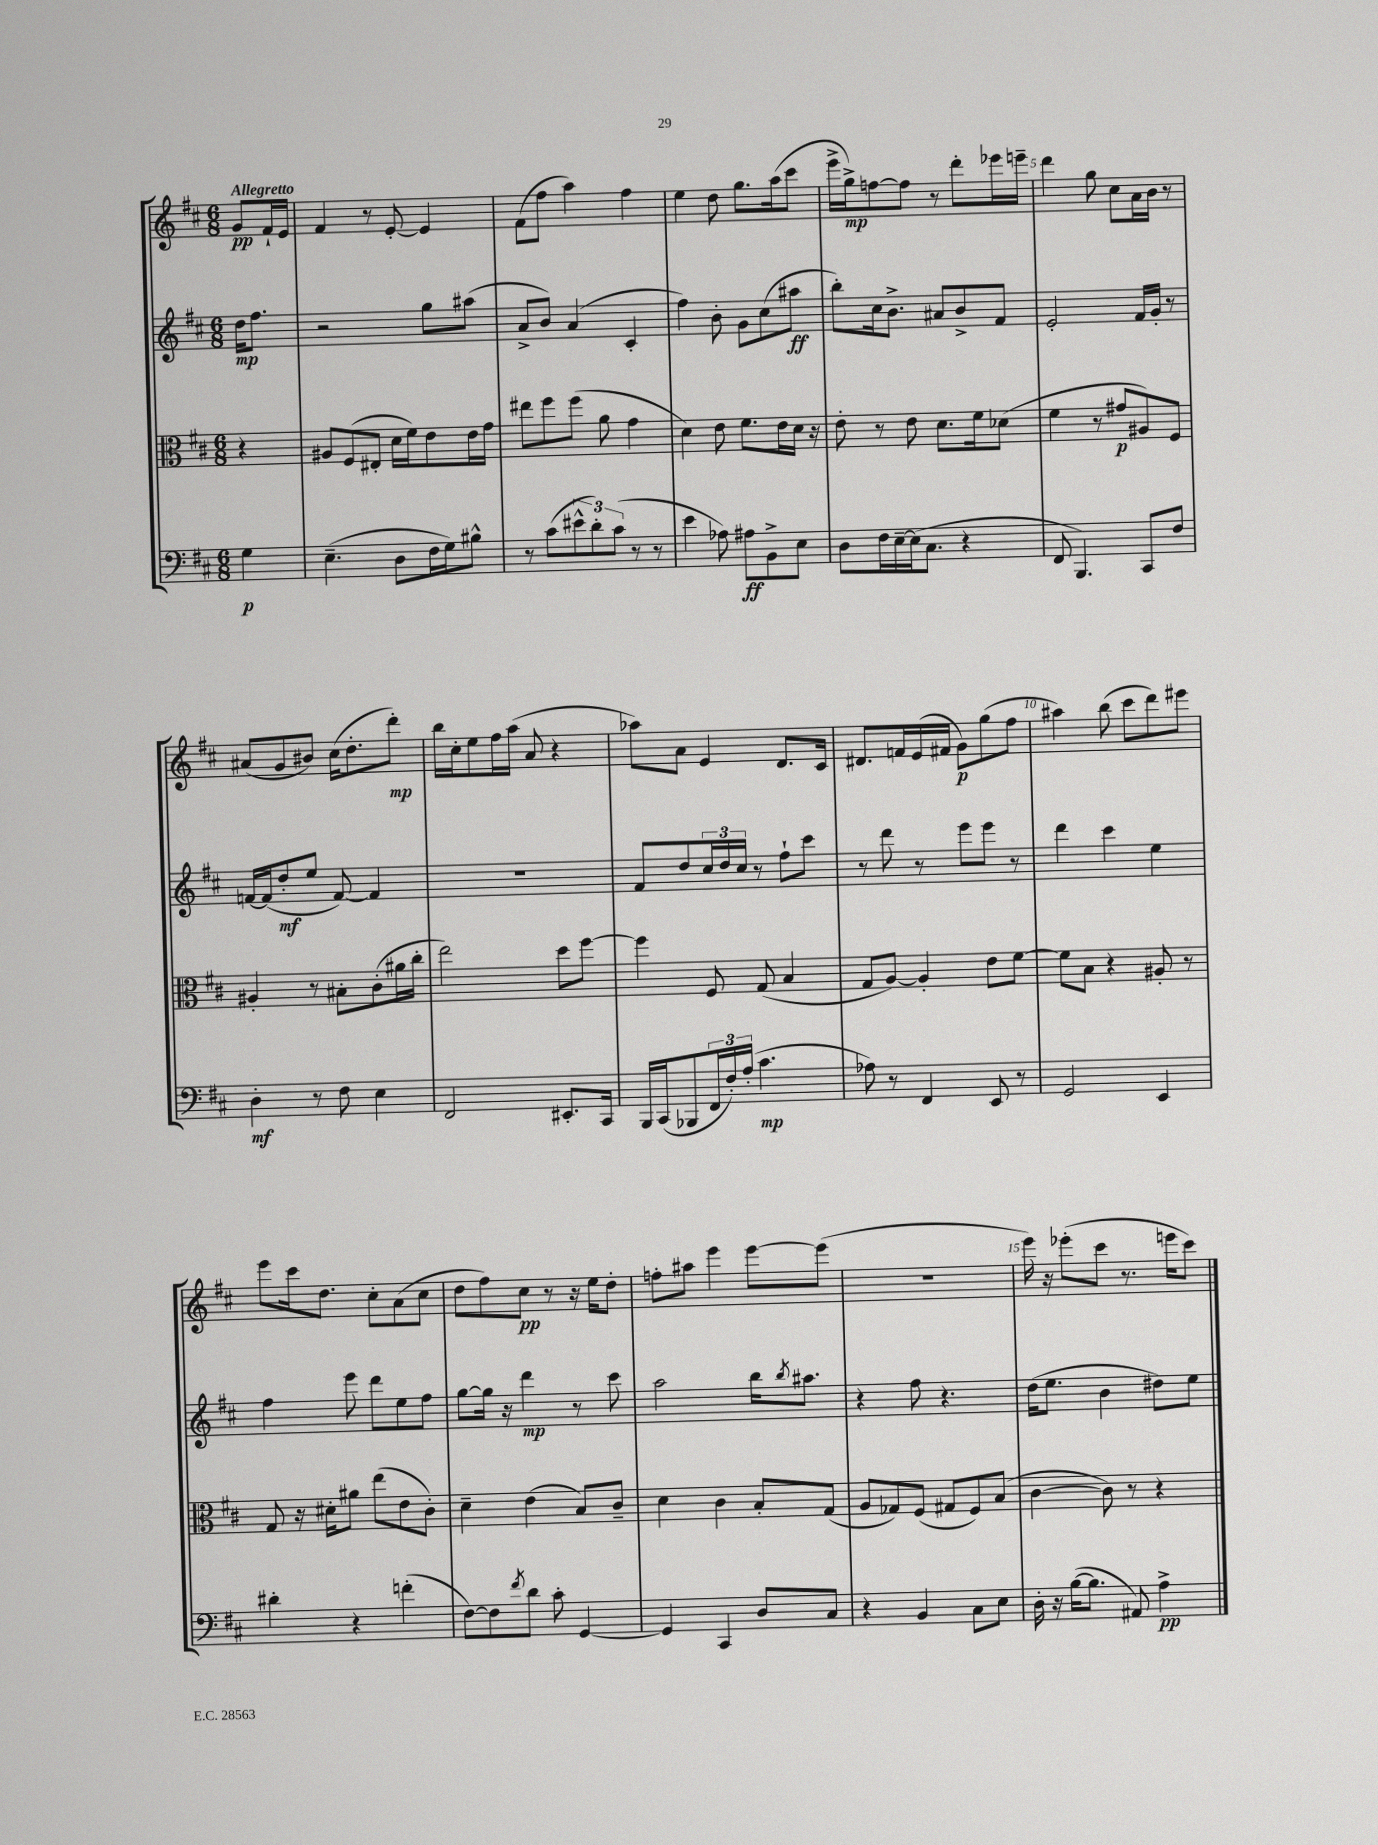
<<
\new StaffGroup <<
\new Staff = "s0" {
    \clef treble \key d \major \numericTimeSignature \time 6/8 \partial 4 \tempo "Allegretto"
    g'8\pp fis'16-! e'16 |
    fis'4 r8 e'8~-. e'4 |
    fis'8( fis''8 a''4) fis''4 |
    e''4 d''8 g''8. a''16( cis'''8 |
    e'''16-> g''16->\mp) f''8~ f''8 r8 d'''8-. ees'''16 e'''16-- |
    d'''4 g''8 cis''8 a'16 b'16 r8 |
    ais'8( g'8 bis'8) cis''16( d''8.-. d'''8-.\mp) |
    b''16 cis''16-. e''8 fis''16 a''16( a'8 r4 |
    aes''8) a'8 e'4 d'8. cis'16 |
    dis'8. f'16 e'16( fis'16 g'8\p) g''8( fis''8 |
    ais''4) b''8( cis'''8 d'''8) eis'''8 |
    e'''8 cis'''16 d''8. cis''8-. a'8( cis''8 |
    d''8 fis''8) cis''8\pp r8 r16 e''16 d''8-. |
    f''8-. ais''8 e'''4 e'''8~ e'''8( |
    R2. |
    e'''16) r16 ees'''8-.( cis'''8 r8. e'''16 cis'''8) \bar "|." |
}
\new Staff = "s1" {
    \clef treble \key d \major \numericTimeSignature \time 6/8 \partial 4
    d''16\mp fis''8. |
    r2 g''8 ais''8( |
    a'8-> b'8) a'4( cis'4-. |
    fis''4) b'8-. g'8 cis''8( ais''8\ff |
    b''8-.) cis''16 b'8.-> ais'8 b'8-> fis'8 |
    e'2-. fis'16 g'16-. r8 |
    f'16~ f'16( d''8-.\mf e''8 f'8~) f'4 |
    R2. |
    fis'8 d''8 \tuplet 3/2 { cis''16 d''16 cis''16 } r8 fis''8-! cis'''8 |
    r8 d'''8 r8 e'''8 e'''8 r8 |
    d'''4 cis'''4 e''4 |
    fis''4 e'''8 d'''8 e''8 fis''8 |
    g''8~ g''16 r16 d'''4\mp r8 cis'''8 |
    a''2 b''16 \acciaccatura { b''8 } ais''8. |
    r4 fis''8 r4. |
    d''16( e''8. b'4 dis''8) e''8 \bar "|." |
}
\new Staff = "s2" {
    \clef alto \key d \major \numericTimeSignature \time 6/8 \partial 4
    r4 |
    ais8 fis8( eis8-. d'16 fis'16) e'8 e'16 g'16 |
    eis''8 fis''8 fis''8( a'8 g'4 |
    d'4) e'8 fis'8. e'16 d'16 r16 |
    e'8-. r8 e'8 d'8. fis'16 des'8( |
    fis'4 r8 gis'8\p ais8) fis8 |
    ais4-. r8 bis8-. cis'8-.( ais'16 cis''16-. |
    e''2) d''8 fis''8~ |
    fis''4 fis8 g8( b4 |
    g8 a8~) a4-. e'8 fis'8~ |
    fis'8 b8 r4 ais8-. r8 |
    g8 r16 dis'16-. ais'8 e''8( e'8 cis'8-.) |
    d'4-- e'4( b8) cis'8-- |
    d'4 cis'4 b8-. g8( |
    a8 ges8) fis8( gis8 fis8) b8( |
    cis'4~ cis'8) r8 r4 \bar "|." |
}
\new Staff = "s3" {
    \clef bass \key d \major \numericTimeSignature \time 6/8 \partial 4
    g4\p |
    e4.--( d8 fis16 g16) bis8-^ |
    r8 cis'8( \tuplet 3/2 { eis'8-^ d'8-.) cis'8( } r8 r8 |
    e'4 aes8) ais8\ff b,8-> e8 |
    d8 fis16 e16~-- e16( cis8. r4 |
    fis,8 b,,4.) cis,8 fis8 |
    d4-.\mf r8 fis8 e4 |
    fis,2 eis,8.-. cis,16 |
    b,,16 cis,16( bes,,8 \tuplet 3/2 { fis,16 fis16-.) a16-.( } cis'4.\mp |
    aes8) r8 fis,4 e,8 r8 |
    g,2 e,4 |
    dis'4-. r4 f'4-.( |
    fis8~) fis8 \acciaccatura { fis'8 } d'8 cis'8-. g,4~ |
    g,4 cis,4 d8 cis8 |
    r4 b,4 cis8 e8 |
    d16-. r16 b16~( b8. ais,8) a4->\pp \bar "|." |
}
>>
>>
\layout { \context { \Score \override BarNumber.break-visibility = ##(#f #t #t) barNumberVisibility = #(every-nth-bar-number-visible 5) } }
